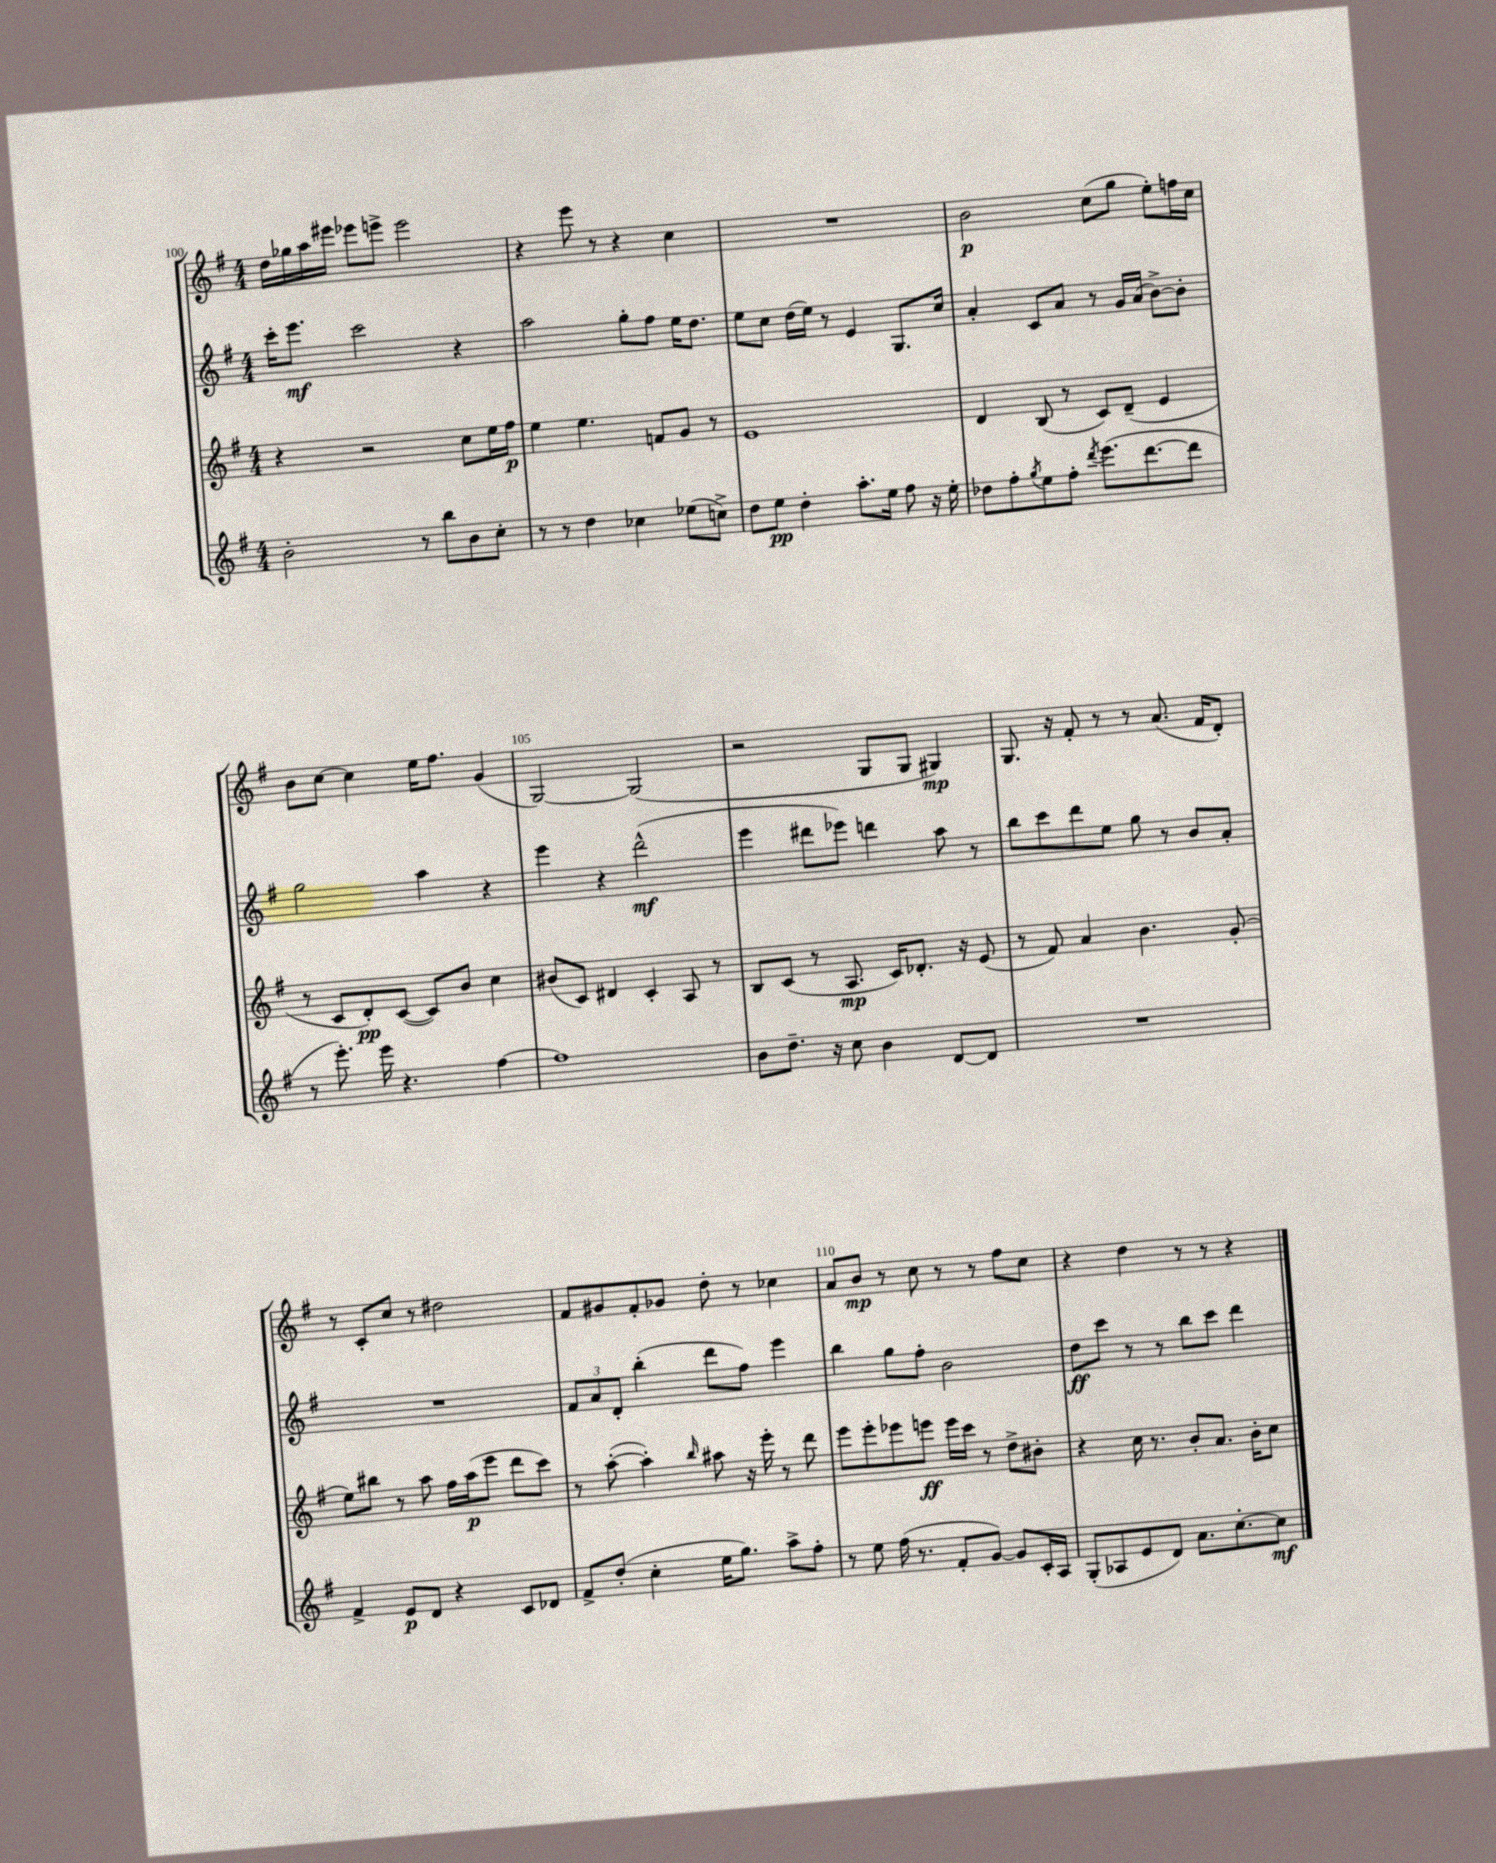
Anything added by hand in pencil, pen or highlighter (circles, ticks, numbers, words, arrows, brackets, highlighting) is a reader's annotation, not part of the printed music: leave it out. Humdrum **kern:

**kern	**kern	**kern	**kern
*staff4	*staff3	*staff2	*staff1
*clefG2	*clefG2	*clefG2	*clefG2
*k[f#]	*k[f#]	*k[f#]	*k[f#]
*M4/4	*M4/4	*M4/4	*M4/4
2b'	4r	16ccc'	16dd
.	.	8.eee	16gg-
.	.	.	16aa
.	.	.	16eee#
.	2r	2ccc	8eee-
.	.	.	8eee^
8r	.	.	2eee
8bb	.	.	.
8b	8cc	4r	.
8cc'	16ee	.	.
.	16ff#	.	.
=	=	=	=
8r	4ee	2aa	4r
8r	.	.	.
4dd	4.ee	.	8eee
.	.	.	8r
4cc-	.	8gg'	4r
.	8f	8ff#	.
(8ee-	8g	16ee	4cc
.	.	8.dd	.
8cc^)	8r	.	.
=	=	=	=
8dd	1e	8ee	1r
8ee	.	8cc	.
4dd'	.	(16dd	.
.	.	16ee)	.
.	.	8r	.
8.aa'	.	4e	.
16ee	.	.	.
8ff#	.	8.G	.
16r	.	.	.
16ee'	.	16cc	.
=	=	=	=
8dd-	4d	4a'	2b
8ff#'	.	.	.
8qgg	.	.	.
8ee	(8B	8c	.
8ff#'	8r	8a	.
8qddd	.	.	.
(8.eee	8c)	8r	(8cc
.	(8d~	16g	8gg
[8.ddd	.	(16a	.
.	4e	[8b^)	8ee')
8ddd]	.	8b']	16ff
.	.	.	16cc
=	=	=	=
8r	8r	2gg	8b
8.eee')	8c	.	[8cc
.	8d')	.	4cc]
16eee	.	.	.
4.r	([8c	.	.
.	8c])	4aa	16ee
.	.	.	8.ff#
.	8b	.	.
[4ff#	4cc	4r	(4g
=	=	=	=
1ff#]	(8b#	4eee	[2G)
.	8c)	.	.
.	4d#	4r	.
.	4c'	(2ddd^^	(2G]
.	8A	.	.
.	8r	.	.
=	=	=	=
8b	8B	4eee	2r
8.dd~	(8c	.	.
.	8r	8ddd#	.
16r	.	.	.
8cc	8.A	8eee-)	.
4b	.	4ddd	8G
.	16c)	.	.
.	8.d-'	.	8G
[8d	.	8aa	4G#)
.	16r	.	.
8d]	(8e	8r	.
=	=	=	=
1r	8r	8bb	8.G
.	8f#)	8ccc	.
.	.	.	16r
.	4a	8ddd	8f#'
.	.	8ee	8r
.	4.b	8gg	8r
.	.	8r	(8.a
.	.	8b	.
.	.	.	16f#
.	(8g'	8a'	8d')
=	=	=	=
4f#^	8ee)	1r	8r
.	8bb#	.	8c'
8e	8r	.	8cc
8d	8aa	.	8r
4r	16ff#	.	2dd#
.	(16aa	.	.
.	8eee	.	.
8c	8ddd	.	.
8d-	8ccc)	.	.
=	=	=	=
8f#^	8r	12f#	8f#
.	.	12a	.
(8dd'	([8aa'	.	8g#
.	.	12d'	.
4cc'	4aa'])	(4bb'	8f#'
.	.	.	8g-
.	16qqbb	.	.
16ee	8aa#	8ddd	8dd'
8.gg)	.	.	.
.	16r	8ff#)	8r
.	16eee'	.	.
8aa^	8r	4eee	4cc-
8ff#'	8ddd	.	.
=	=	=	=
8r	8eee	4bb	8a
8ee	8eee'	.	8b
(16ff#	8eee-	8gg	8r
8.r	.	.	.
.	8eee	8ff#'	8cc
8f#'	16eee	2b	8r
.	16ccc	.	.
[8g)	8r	.	8r
8g]	8dd^	.	8ff#
16c'	8b#'	.	8cc
16A	.	.	.
=	=	=	=
(8G'	4r	8dd	4r
8A-	.	8ccc	.
8e	16cc	8r	4dd
.	8.r	.	.
8d)	.	8r	.
8.a	8b'	8bb	8r
.	8.a	8ccc	8r
[8.cc'	.	.	.
.	.	4ddd	4r
.	16b'	.	.
8cc]	8cc	.	.
==	==	==	==
*-	*-	*-	*-
